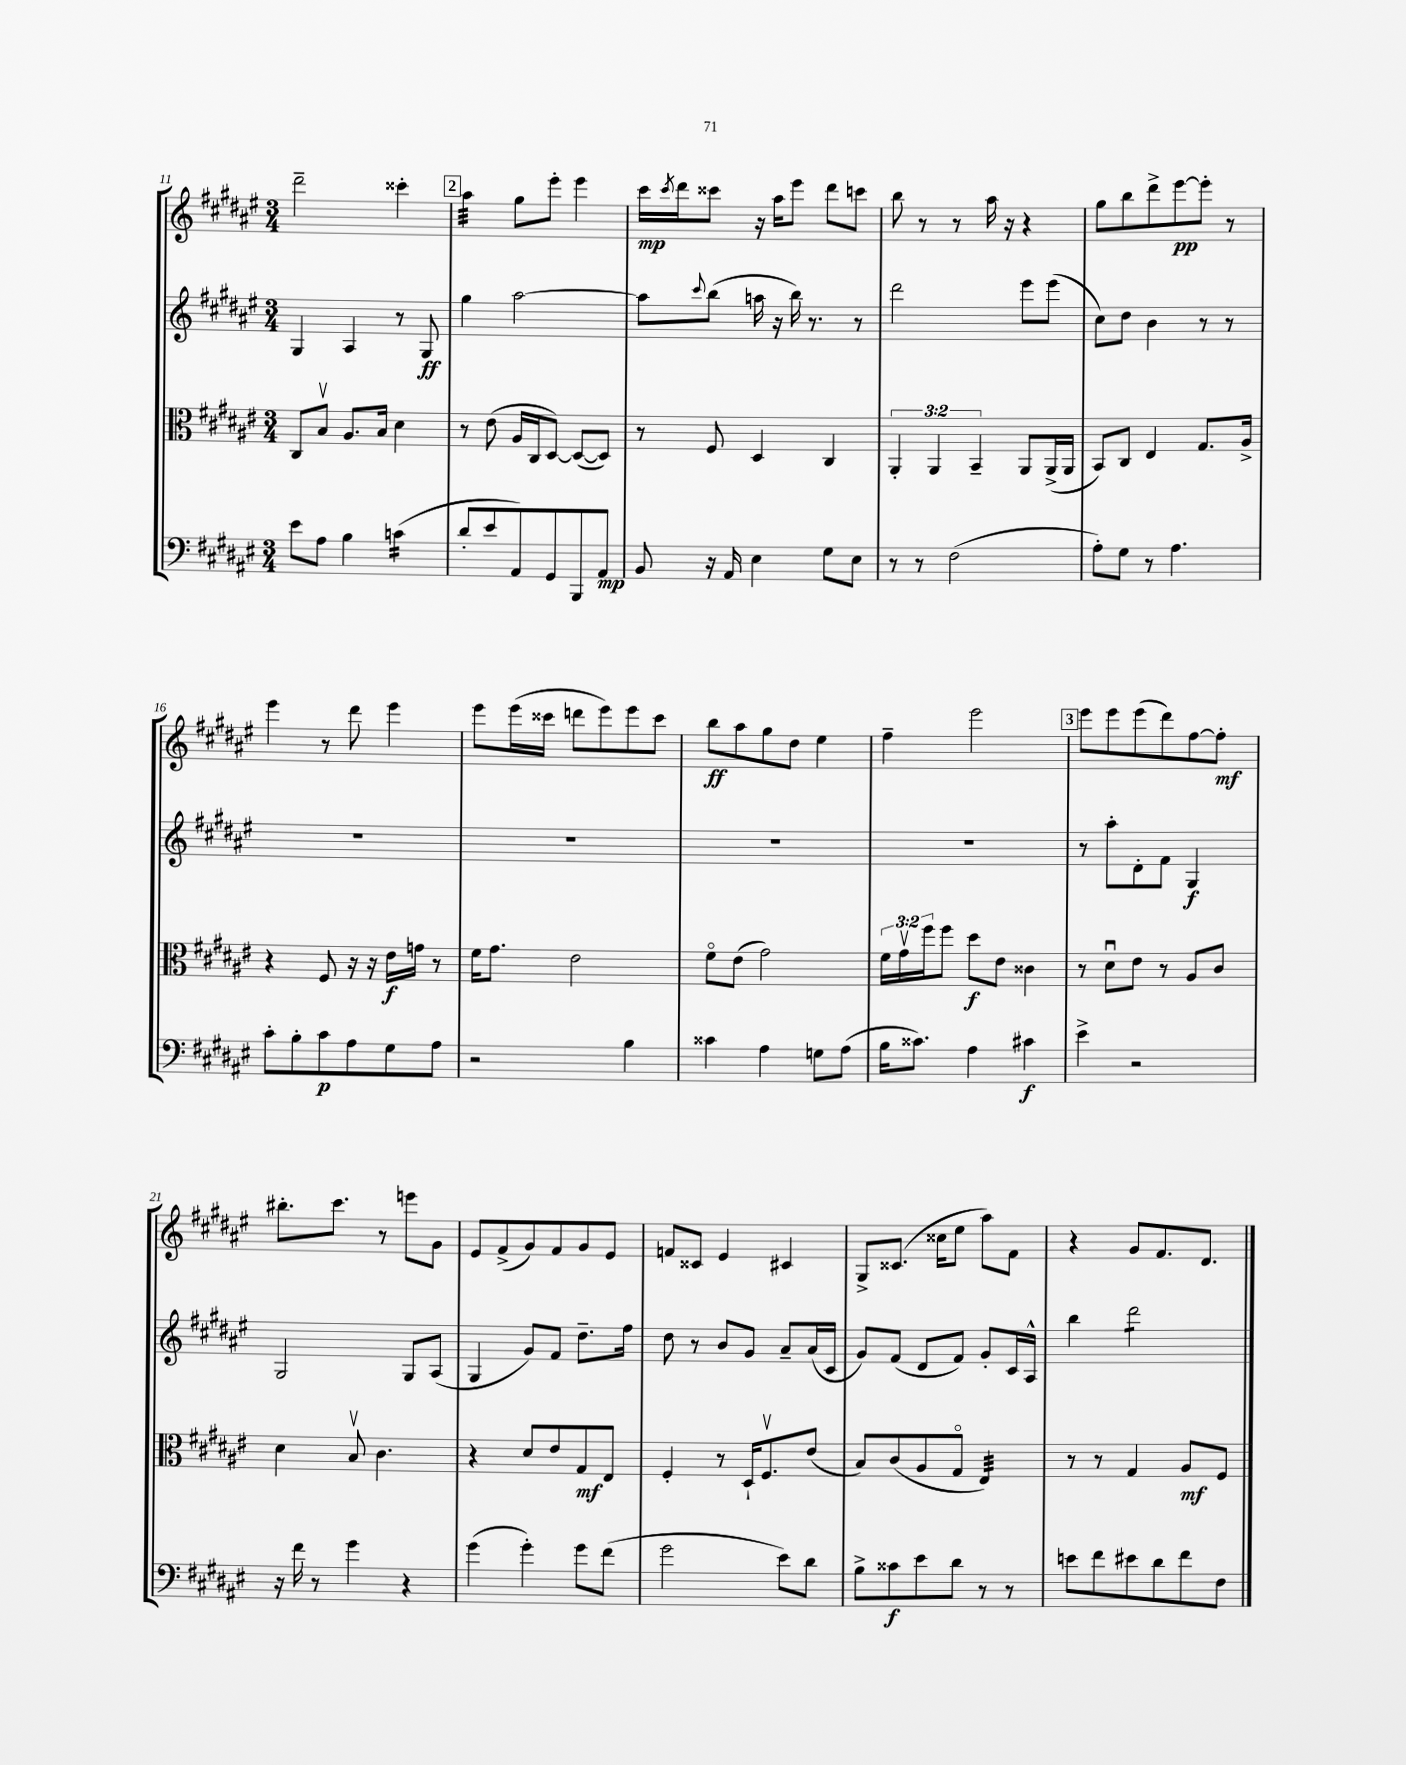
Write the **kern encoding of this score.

**kern	**kern	**kern	**kern
*staff4	*staff3	*staff2	*staff1
*clefF4	*clefC3	*clefG2	*clefG2
*k[f#c#g#d#a#e#]	*k[f#c#g#d#a#e#]	*k[f#c#g#d#a#e#]	*k[f#c#g#d#a#e#]
*M3/4	*M3/4	*M3/4	*M3/4
8e#	8C#	4G#	2ddd#~
8A#	8Bv	.	.
4B	8.A#	4A#	.
.	16B	.	.
(4c	4d#	8r	4ccc##'
.	.	8G#	.
=	=	=	=
8d#'	8r	4gg#	4aa#
8e#	(8e#	.	.
8AA#)	16A#	[2aa#	8gg#
.	16C#	.	.
8GG#	[8D#)	.	8eee#'
8BBB	(8D#_	.	4eee#
8AA#	8D#])	.	.
=	=	=	=
8BB	8r	8aa#]	16ccc#
.	.	.	8qccc#
.	.	.	16ddd#
.	.	8qqccc#	.
16r	8F#	(8bb	8ccc##
16AA#	.	.	.
4E#	4D#	16aa	16r
.	.	16r	16aa#
.	.	16bb)	8eee#
.	.	8.r	.
8G#	4C#	.	8ddd#
8E#	.	8r	8ccc
=	=	=	=
8r	6AA#'	2ddd#	8bb
8r	.	.	8r
.	6AA#	.	.
(2F#	.	.	8r
.	6BB~	.	.
.	.	.	16aa#
.	.	.	16r
.	8AA#	8eee#	4r
.	(16AA#^	(8eee#	.
.	16AA#	.	.
=	=	=	=
8A#')	8BB)	8cc#)	8gg#
8G#	8C#	8dd#	8bb
8r	4E#	4b	8ddd#^
4.A#	.	.	[8eee#
.	8.G#	8r	8eee#']
.	.	8r	8r
.	16A#^	.	.
=	=	=	=
8c#'	4r	2.r	4eee#
8B'	.	.	.
8c#	8F#	.	8r
8A#	16r	.	8ddd#
.	16r	.	.
8G#	16e#	.	4eee#
.	16g	.	.
8A#	8r	.	.
=	=	=	=
2r	16f#	2.r	8eee#
.	8.g#	.	.
.	.	.	(16eee#
.	.	.	16ccc##
.	2e#	.	8ddd
.	.	.	8eee#)
4B	.	.	8eee#
.	.	.	8ccc##
=	=	=	=
4c##	8f#o	2.r	8bb
.	(8e#	.	8aa#
4A#	2g#)	.	8gg#
.	.	.	8dd#
8G	.	.	4ee#
(8A#	.	.	.
=	=	=	=
16B	24f#	2.r	4ff#~
.	24g#v	.	.
8.c##)	.	.	.
.	24ff#	.	.
.	8ff#	.	.
4A#	8dd#	.	2eee#
.	8e#	.	.
4c#	4c##	.	.
=	=	=	=
4e#^	8r	8r	8eee#
.	8d#u	8aa#'	8eee#
2r	8e#	8d#'	(8eee#
.	8r	8f#	8ddd#)
.	8A#	4G#	[8ff#
.	8c#	.	8ff#']
=	=	=	=
16r	4d#	2G#	8.bb#'
16f#	.	.	.
8r	.	.	.
.	.	.	8.ccc#
4g#	8Bv	.	.
.	4.c#	.	8r
4r	.	8G#	8eee
.	.	(8A#	8g#
=	=	=	=
(4g#	4r	4G#	8e#
.	.	.	(8f#^
4g#')	8d#	8g#)	8g#)
.	8e#	8f#	8f#
8g#	8G#	8.dd#~	8g#
(8f#	8E#	.	8e#
.	.	16ff#	.
=	=	=	=
2g#	4F#'	8dd#	8f
.	.	8r	8c##
.	8r	8b	4e#
.	16D#`	8g#	.
.	8.F#v	.	.
8e#)	.	8a#~	4c#
8d#	(8e#	(16a#	.
.	.	16c#	.
=	=	=	=
8B^	8B)	8g#)	8G#^
8c##	(8c#	(8f#	(8.c##
8e#	8A#	8d#	.
.	.	.	16cc##
8d#	8G#o	8f#)	8ee#
8r	4E#)	8g#'	8aa#)
8r	.	16c#	8f#
.	.	16A#^^	.
=	=	=	=
8e	8r	4bb	4r
8f#	8r	.	.
8e#	4G#	2ddd#	8g#
8d#	.	.	8.f#
8f#	8A#	.	.
.	.	.	8.d#
8F#	8F#	.	.
==	==	==	==
*-	*-	*-	*-
